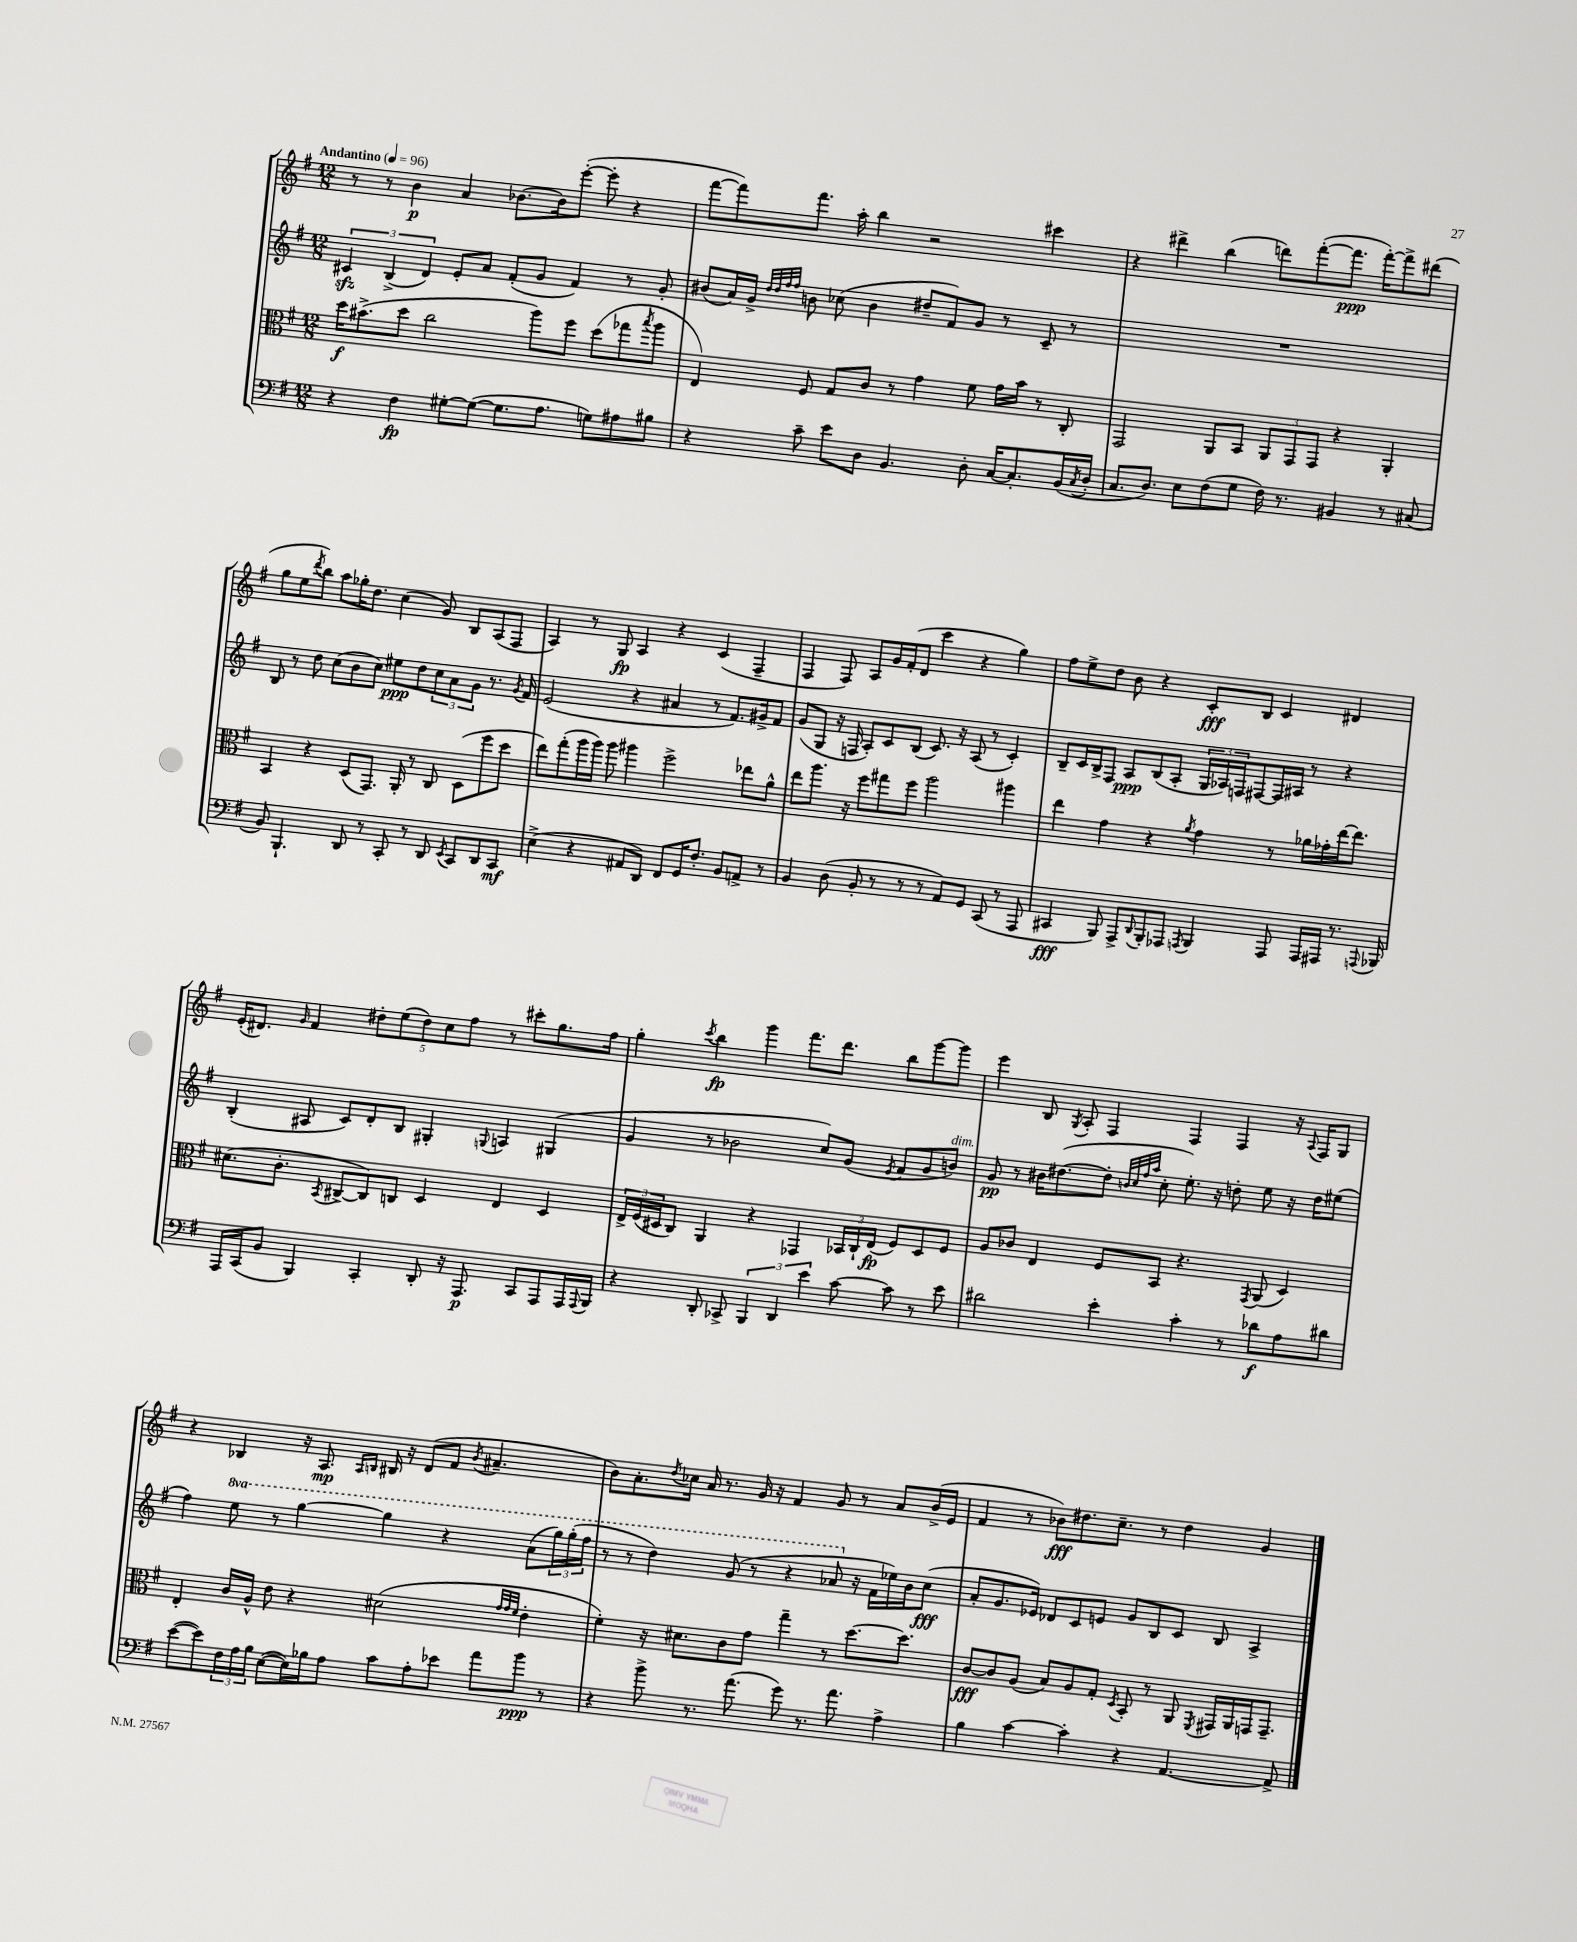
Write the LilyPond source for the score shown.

<<
\new StaffGroup <<
\new Staff = "s0" {
    \clef treble \key g \major \numericTimeSignature \time 12/8 \tempo "Andantino" 4 = 96
    r8 r8 b'4\p a'4 bes'8.~ bes'16 e'''8~-.( e'''8-. r4 |
    fis'''8~ fis'''8) fis'''8. a''16-. b''4 r2 cis'''4 |
    r4 dis'''4-> b''4( d'''8) fis'''8~-.( fis'''8.\ppp fis'''16~-.) fis'''8-> dis'''8( |
    g''8 e''8 \acciaccatura { d'''8 } b''8) a''8 ges''16-. d''8. c''4( g'8) b8 a8( fis8 |
    a4) r8 g8\fp a4 r4 c'4( fis4-- |
    fis4 fis8) a8 g'16 fis'16-.( d'8 c'''4 r4 g''4) |
    fis''8 e''8-> d''8 b'8 r4 c'8-.\fff b8 c'4 dis'4 |
    e'16-.( dis'8.) \grace { g'16 } fis'4 \tuplet 5/4 { dis''8-. e''8( dis''8) c''8 fis''8 } r8 cis'''8-. g''8. fis''16 |
    g''4-. \acciaccatura { c'''8 } b''4\fp g'''4 fis'''8. d'''8. b''8 g'''8~ g'''8 |
    e'''4 b8 \acciaccatura { g8 } a8-. fis4 fis4 fis4 r16 \appoggiatura { a8 } fis16 g8 |
    r4 bes4 r16 a8.\mp \grace { a16 b16 } bis16 r16 d'8( fis'8 \acciaccatura { b'8 } ais'4.-- |
    b'8) a'8.-. \acciaccatura { d''8 } ces''16 a'16 r8. g'16 r16 fis'4 g'8 r8 a'8 b'16->( e'16 |
    fis'4 r8 bes'8\fff) dis''8. c''8.-- r8 dis''4 g'4 \bar "|." |
}
\new Staff = "s1" {
    \clef treble \key g \major \numericTimeSignature \time 12/8 \set Staff.ottavationMarkups = #ottavation-simple-ordinals
    \tuplet 3/2 { cis'4\sfz b4->( d'4) } e'8-. a'8 fis'8-.( g'8 fis'4) r8 g'8-. |
    bis'8( a'16) g'16-> \grace { d''32 d''32 fis''32 fis''32 } b'8 ces''8( b'4 dis''8-- fis'8) g'8 r8 c'8-- r8 |
    R1. |
    b8 r8 d''8 c''8( b'8 c''8) eis''8\ppp d''8 \tuplet 3/2 { c''8 a'8 g'8 } r8. \acciaccatura { g'8 } fis'16 |
    e'2( r4 ais'4 r8 fis'8.) gis'16-> fis'8 |
    g'8( g8 r16 f16 a8-.) c'8 b8( c'8.) r16 a8( r8 c'4-.) |
    b8-- c'16 b16-> fis8 a8\ppp b8( a8-. \tuplet 3/2 { g16 aes16) f16 } fis8~ fis16 ais16 r8 r4 |
    b4-.( ais8 c'8) d'8-. b8 gis4-. \appoggiatura { g8 } a4 gis4( |
    g'4 r8 bes'2 c''8) g'8( \acciaccatura { e'8 } fis'8 g'8 b'8^\markup { \italic "dim." }) |
    g'8\pp r8 bis'16 dis''8.~( dis''8-. \grace { b'32 c''32 fis''32 a''32 } c''8-. e''8.-.) r16 d''8-. e''8 r16 d''16 eis''8( |
    fis''4) \ottava #1 e'''8 r8 g'''4~ g'''4 r4 a''8( \tuplet 3/2 { g'''16) g'''16-.( fis'''16 } |
    r8 r8 d'''4) g''8( r8 r4 aes''8 \ottava #0 r16 fis'16 ees''16) b'16 c''8\fff( |
    a'8-. g'8. ees'16) des'8 c'8 e'8 g'8 b8 c'8 b8 a4-> \bar "|." |
}
\new Staff = "s2" {
    \clef alto \key g \major \numericTimeSignature \time 12/8
    d''16\f bis'8.->( d''8 c''2 a''8) fis''8 d''8( ges''8 \acciaccatura { b''8 } a''8 |
    e4) fis8 g8 c'8 r8 g'4 fis'8 g'16 b'16 r8 c8-. |
    g,2 a,8 b,8 \tuplet 3/2 { a,8 g,8 g,8 } r4 a,4-. |
    b,4 r4 d8( g,8.) a,16-. r8 c8 d8( fis''8 d''8 |
    e''8) g''8-.( a''16 a''16) a''8 ais''4 fis''2-> ees''8 a'8-^ |
    e''8 a''8. r16 fis''8 gis''8 fis''8 a''2 ais''4 |
    e''4 g'4 r4 \acciaccatura { a'8 } g'4 r8 aes'16 ges'16-. e''16~ e''8. |
    dis'8.( c'8.-. \acciaccatura { b,8 } cis8~-> cis8) c8 d4 e4 d4 |
    \tuplet 3/2 { e16-> fis16( dis16 } c8) a,4 r4 ges,4 \tuplet 3/2 { bes,16 c16-! e16\fp( } fis8) dis8 fis8 |
    a8 ces'8 e4 fis8 b,8 r4. \acciaccatura { g,8 } a,8( d4) |
    e4-. c'16 a16-^ e'8 r4 dis'2( \grace { g'32 g'32 fis'32 } e'4-. |
    fis'4-.) r16 dis'8. c'8 g'8 g''4-- r8 d''8.~ d''8. |
    c'8~\fff c'8 a8( b8) a8 g8-. \acciaccatura { d8 } b,8-. r8 a,8 \acciaccatura { fis,8 } gis,16 a,16 g,16 g,8.-- \bar "|." |
}
\new Staff = "s3" {
    \clef bass \key g \major \numericTimeSignature \time 12/8
    r4 fis4\fp gis8~-. gis8~( gis8. a8. g8) ais8 bis8 |
    r4 c'8-- e'8 d8 b,4. d8-. c16~ c8.-. b,16( \acciaccatura { c8 } d16-. |
    c8. d8.) e8 fis8( g8 fis16) r8. bis,4 r8 cis8( |
    b,8) b,,4.-! d,8 r8 c,8-. r8 d,8 \acciaccatura { e,8 } c,8 d,8 c,8\mf |
    e4->( r4 ais,8 d,8) fis,8 g,16 fis8.-. b,8 a,8-> r8 |
    b,4 d8( b,8-. r8 r8 r8 a,8) g,8 c,8( r8 a,,8 |
    cis,4\fff b,,8) a,,8-> \appoggiatura { d,8 } b,,8-. aes,,8 \acciaccatura { a,,8 } b,,4 a,,8 a,,16 ais,,16 r8. \appoggiatura { a,,8 } bes,,16 |
    a,,16 c,16( b,8 b,,4) c,4-. d,8-. r16 a,,8.\p c,8 a,,8 a,,16 \appoggiatura { a,,8 } b,,16 |
    r4 d,8-. ces,8-> \tuplet 3/2 { b,,4 d,4 e'4 } c'8~ c'8 r8 e'8 |
    dis'2 e'4-. c'4-. r8 des'8\f a8 dis'8 |
    e'8~( e'8) \tuplet 3/2 { fis16 a16 b16 } e8~( e16) bes16 a8 c'8 a8-. ees'8 a'8 b'8\ppp r8 |
    r4 b'8-> r8. a'8.( g'8) r8. a'8. a4-> |
    b4 c'4~ c'4-. r4 a,4.~ a,8-> \bar "|." |
}
>>
>>
\layout { \context { \Score \remove "Bar_number_engraver" } }
